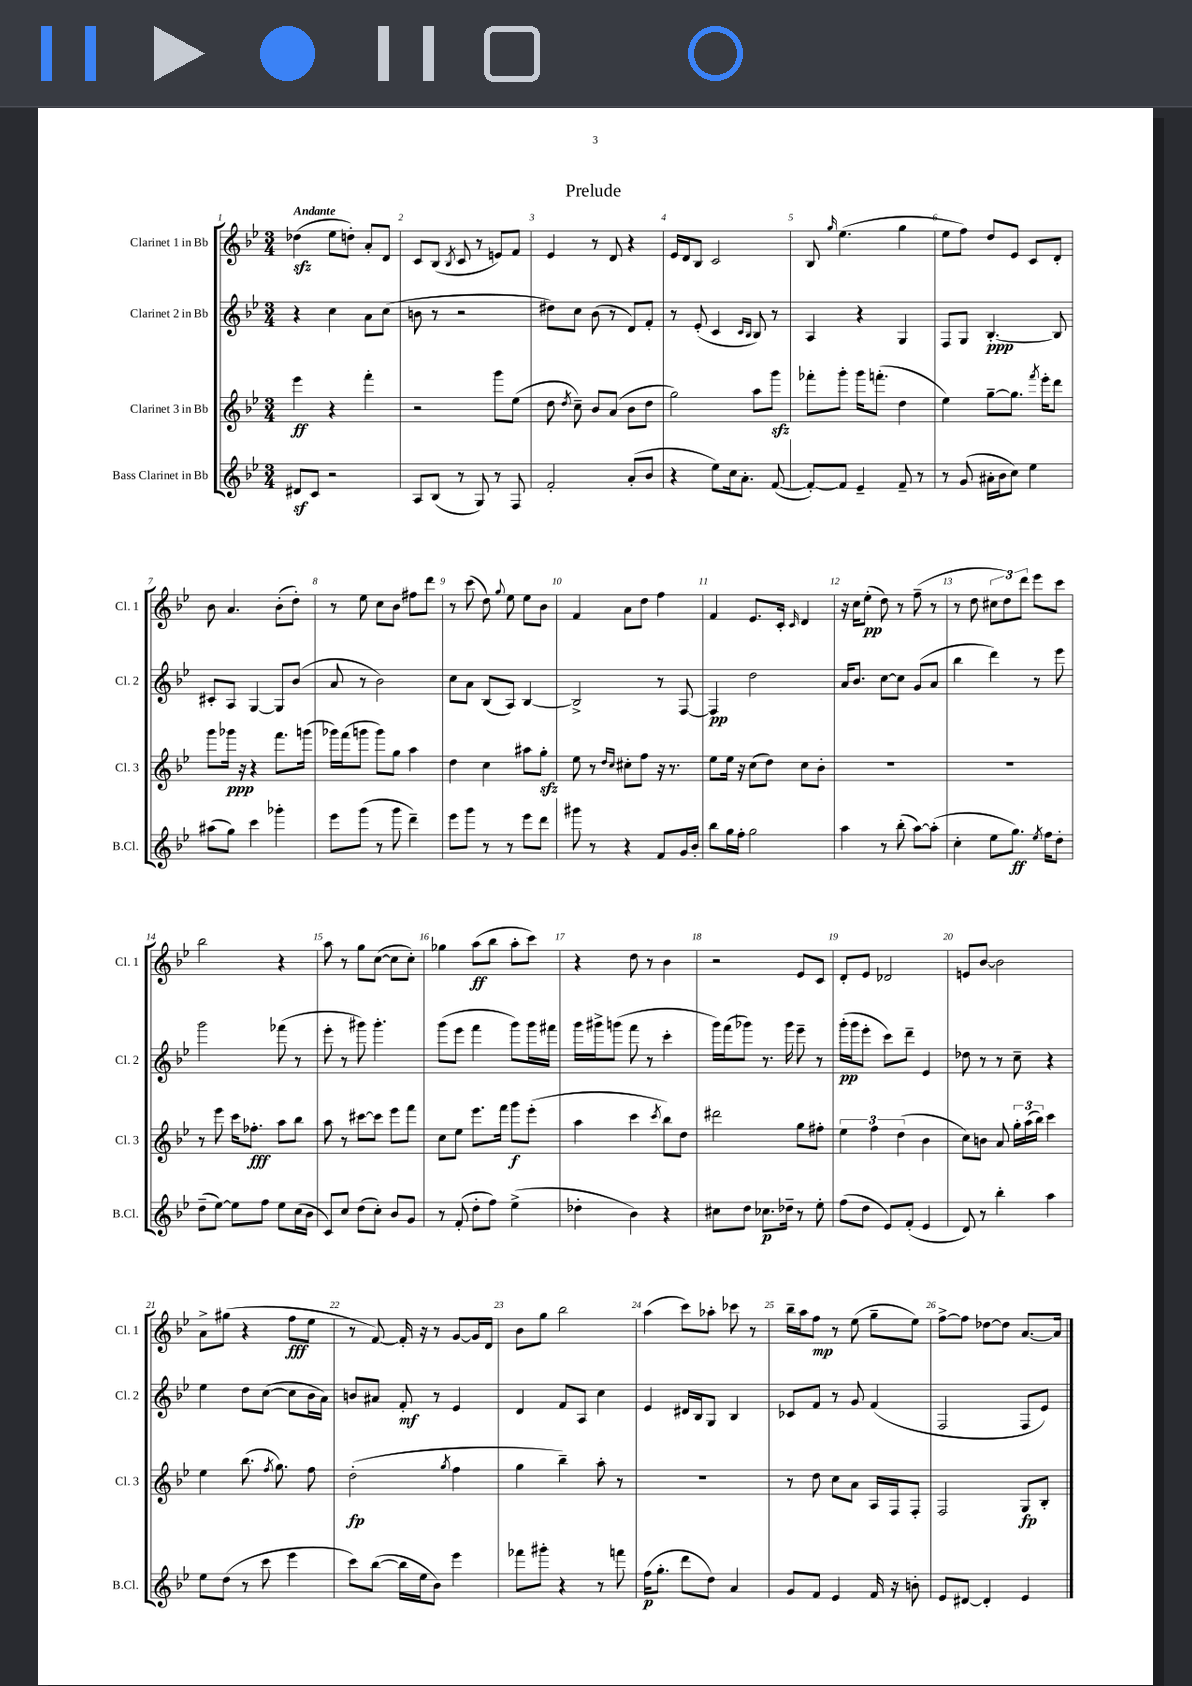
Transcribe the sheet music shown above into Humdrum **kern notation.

**kern	**kern	**kern	**kern
*staff4	*staff3	*staff2	*staff1
*clefG2	*clefG2	*clefG2	*clefG2
*k[b-e-]	*k[b-e-]	*k[b-e-]	*k[b-e-]
*M3/4	*M3/4	*M3/4	*M3/4
8d#/L	4eee-\	4r	(4dd-\
8c/J	.	.	.
2r	4r	4cc\	8ee-\L
.	.	.	8dd'\J)
.	4fff'\	8a\L	8a'/L
.	.	(8cc\J	8d/J
=	=	=	=
8A/L	2r	8b\	8c/L
(8B-/J	.	8r	(8B-/J
.	.	.	8qB-/
8r	.	2r	8c/
8G/)	.	.	8r
8r	8ggg\L	.	8e/L)
8F/	(8ee-\J	.	8f/J
=	=	=	=
2f'/	8dd\	8dd#\L)	4e-/
.	8qdd/	.	.
.	8cc~\)	8cc\J	.
.	8b-/L	(8b-\	8r
.	(8a/J	8r	8d/
(8a'/L	8b-\L	8d/L)	4r
8b-/J	8dd\J	8f'/J	.
=	=	=	=
4r	2gg\)	8r	16e-/LL
.	.	.	16d/J
.	.	(8e-'/	8B-/J
8ee-\L)	.	4c/	2c/
16cc\k	.	.	.
8.a'\J	.	.	.
.	.	16qqc/LL	.
.	.	16qqB-/JJ	.
.	8aa\L	8B-/)	.
([8f/	8ggg\J	8r	.
=	=	=	=
8f'/_L)	8fff-'\L	4A/	8B-/
.	.	.	16qqgg/
8f/]J	8ggg'\J	.	(4.ee-\
4e-~/	16ggg\LK	4r	.
.	(8.fff'\J	.	.
8f~/	4dd\	4G/	4gg\
8r	.	.	.
=	=	=	=
8r	4ee-\)	8F/L	8ee-\L
(8g/	.	8G/J	8ff\J)
16a#'\LL	[8gg~\L	[4.B-'/	8dd/L
16b-\J	.	.	.
8cc\J)	8.gg\]J	.	8e-/J
4ee-\	.	.	8c/L
.	8qfff/	.	.
.	16eee-'\LK	.	.
.	8ddd\J	8B-/]	8d'/J
=	=	=	=
(8aa#\L	8ggg\L	8c#'/L	8b-\
8gg\J)	16ggg-\Jk	8A/J	4.a/
.	16r	.	.
4ccc\	4r	[4G/	.
4ggg-'\	8.fff\L	8G/]L	(8b-'\L
.	.	(8b-/J	8dd'\J)
.	(16ggg\Jk	.	.
=	=	=	=
8eee-\L	16ggg-\LL)	8a/	8r
.	(16fff\J	.	.
(8ggg\J	8ggg\J	8r	8ee-\
8r	8ggg\L)	2b-\)	8cc\L
8ggg\	8gg\J	.	8b-\J
4ddd~\)	4aa\	.	8ff#\L
.	.	.	8ddd\J
=	=	=	=
8eee-\L	4dd\	8cc\L	8r
8ggg\J	.	8a\J	(8ccc\
8r	4cc\	(8B-/L	8dd\)
.	.	.	8qqgg/
8r	.	8A/J)	8ee-\
8eee-\L	8aa#\L	[4B-/	8ee-\L
8ddd\J	8gg'\J	.	8b-\J
=	=	=	=
8ggg#\	8ee-\	2B-^/]	4f/
8r	8r	.	.
.	16qqdd/LL	.	.
.	16qqcc/JJ	.	.
4r	8cc#'\L	.	8a\L
.	8ff\J	.	8dd\J
8f/L	16r	8r	4ff\
.	8.r	.	.
16g/L	.	[8F/	.
16b-'/JJ	.	.	.
=	=	=	=
8bb-\L	8ee-\L	4F/]	4f/
16gg\L	16ee-\Jk	.	.
16ff'\JJ	16r	.	.
2gg\	(8cc\L	2dd\	8.e-/L
.	8dd\J)	.	.
.	.	.	16c'/Jk
.	.	.	16qqc/
.	8cc\L	.	4d/
.	8b-'\J	.	.
=	=	=	=
4aa\	2.r	16a/LK	16r
.	.	8.b-/J	16cc\LK
.	.	.	(8ee-'\J
8r	.	[8cc\L	8dd\)
(8bb-'\	.	8cc\]J	8r
[8aa\L)	.	(8g/L	(8ff~\
(8aa'\]J	.	8a/J	8r
=	=	=	=
4cc'\	2.r	4bb-\	8r
.	.	.	8dd\
8ee-\L	.	4ddd\)	12cc#\L
.	.	.	12dd\)
8.gg\J)	.	.	.
.	.	.	12ddd\J
.	.	8r	8eee-\L
8qee-/	.	.	.
16ff\LK	.	.	.
8dd'\J	.	8eee-\	8ccc\J
=	=	=	=
(8dd~\L	8r	2ggg\	2bb-\
[8ee-\J)	8eee-\	.	.
8ee-\]L	16ccc\LK	.	.
.	8.ff-'\J	.	.
8ff\J	.	.	.
8ee-\L	8aa\L	(8fff-\	4r
(16cc\L	8bb-\J	8r	.
16b-\JJ	.	.	.
=	=	=	=
8c/L)	8aa\	8eee-'\	8aa\
8cc/J	8r	8r	8r
(8dd\L	[8ccc#\L	8ggg#\)	8gg\L
8cc'\J)	8ccc#\]J	4.ggg#'\	([8cc\J
8b-/L	8eee-\L	.	8cc\]L
8g/J	8fff\J	.	8cc'\J)
=	=	=	=
8r	8cc\L	(8ggg\L	4gg-\
(8f'/	8ee-\J	8eee-\J	.
8dd'\L	8.eee-\L	4fff\	(8aa\L
8ff\J)	.	.	8bb-\J
.	16fff\Jk	.	.
(4ee-^\	8ggg\L	8ggg\L)	8aa'\L
.	(8eee-'\J	16ggg\L	8ccc\J)
.	.	16fff#\JJ	.
=	=	=	=
4dd-'\	4aa\	16ggg\LL	4r
.	.	16ggg#^\J	.
.	.	(8ggg\J	.
4b-\)	4ccc\	8fff\	8dd\
.	.	8r	8r
.	8qccc/	.	.
4r	8bb-\L)	4ccc'\	4b-\
.	8dd\J	.	.
=	=	=	=
8cc#\L	2ddd#\	16ggg\LL)	2r
.	.	(16fff\J	.
8dd\J	.	8ggg-\J)	.
8.cc-\L	.	8.r	.
16dd-~\Jk	.	16ggg-\	.
8r	8gg\L	8eee-~\	8e-/L
8ee-'\	8ff#'\J	8r	8c/J
=	=	=	=
(8ff\L	6ee-\	(16ggg'\LL	8d'/L
.	.	16ggg\J	.
8dd\J	.	8eee-'\J	8e-/J
.	6ff\	.	.
8e-/L)	.	8ccc\L)	2d-/
.	(6dd\	.	.
(8f'/J	.	8ddd~\J	.
4e-/	4b-\	4e-/	.
=	=	=	=
8d/)	8cc\L)	8dd-\	8e/L
8r	8b\J	8r	[8b-/J
4bb-'\	8a/	8r	2b-\]
.	24gg'\LL	8cc~\	.
.	(24aa\	.	.
.	24bb-\JJ)	.	.
4aa\	4ccc\	4r	.
=	=	=	=
8ee-\L	4ee-\	4ee-\	8a^\L
(8dd\J	.	.	(8gg#\J
8r	(8.bb-\	8dd\L	4r
8ccc\	.	([8cc\J	.
.	8qff/	.	.
.	8.gg\)	.	.
4eee-\	.	8cc\]L	8ff\L
.	8ff\	16b-\L	8ee-\J
.	.	16a\JJ)	.
=	=	=	=
8ccc\L)	(2dd'\	8b/L	8r
([8bb-\J	.	8a#/J	[8f/)
16bb-\]LL	.	8f'/	16f'/]
16ee-\J	.	.	16r
8b-\J)	.	8r	8r
.	8qgg/	.	.
4eee-\	4ff\	4e-/	[8g/L
.	.	.	16g/]L
.	.	.	16d/JJ
=	=	=	=
8fff-\L	4gg\	4d/	8b-\L
8ggg#'\J	.	.	8gg\J
4r	4bb-~\)	8f/L	2bb-\
.	.	8A/J	.
8r	8aa'\	4cc\	.
8fff\	8r	.	.
=	=	=	=
(16ff\LK	2.r	4e-/	(4aa\
8.gg'\J	.	.	.
8ddd\L	.	16d#/LL	8ccc\L)
.	.	16B-/J	.
8dd\J)	.	8G/J	8aa-'\J
4a/	.	4B-/	8ccc-\
.	.	.	8r
=	=	=	=
8g/L	8r	8c-/L	16bb-~\LL
.	.	.	16aa\J
8f/J	8dd\	8f/J	8ff\J
4e-/	8cc\L	8r	8r
.	8a\J	8g/	(8ee-\
16f/	16A/LL	(4f/	8gg~\L
16r	16F/J	.	.
8b'\	8F'/J	.	8ee-\J)
=	=	=	=
8e-/L	2F/	2F/	[8ff^\L
[8d#/J	.	.	8ff\]J
4d#'/]	.	.	[8dd-\L
.	.	.	8dd-\]J
4e-/	8G/L	8F/L	[8.a/L
.	8B-'/J	8e-/J)	.
.	.	.	16a/]Jk
==	==	==	==
*-	*-	*-	*-
